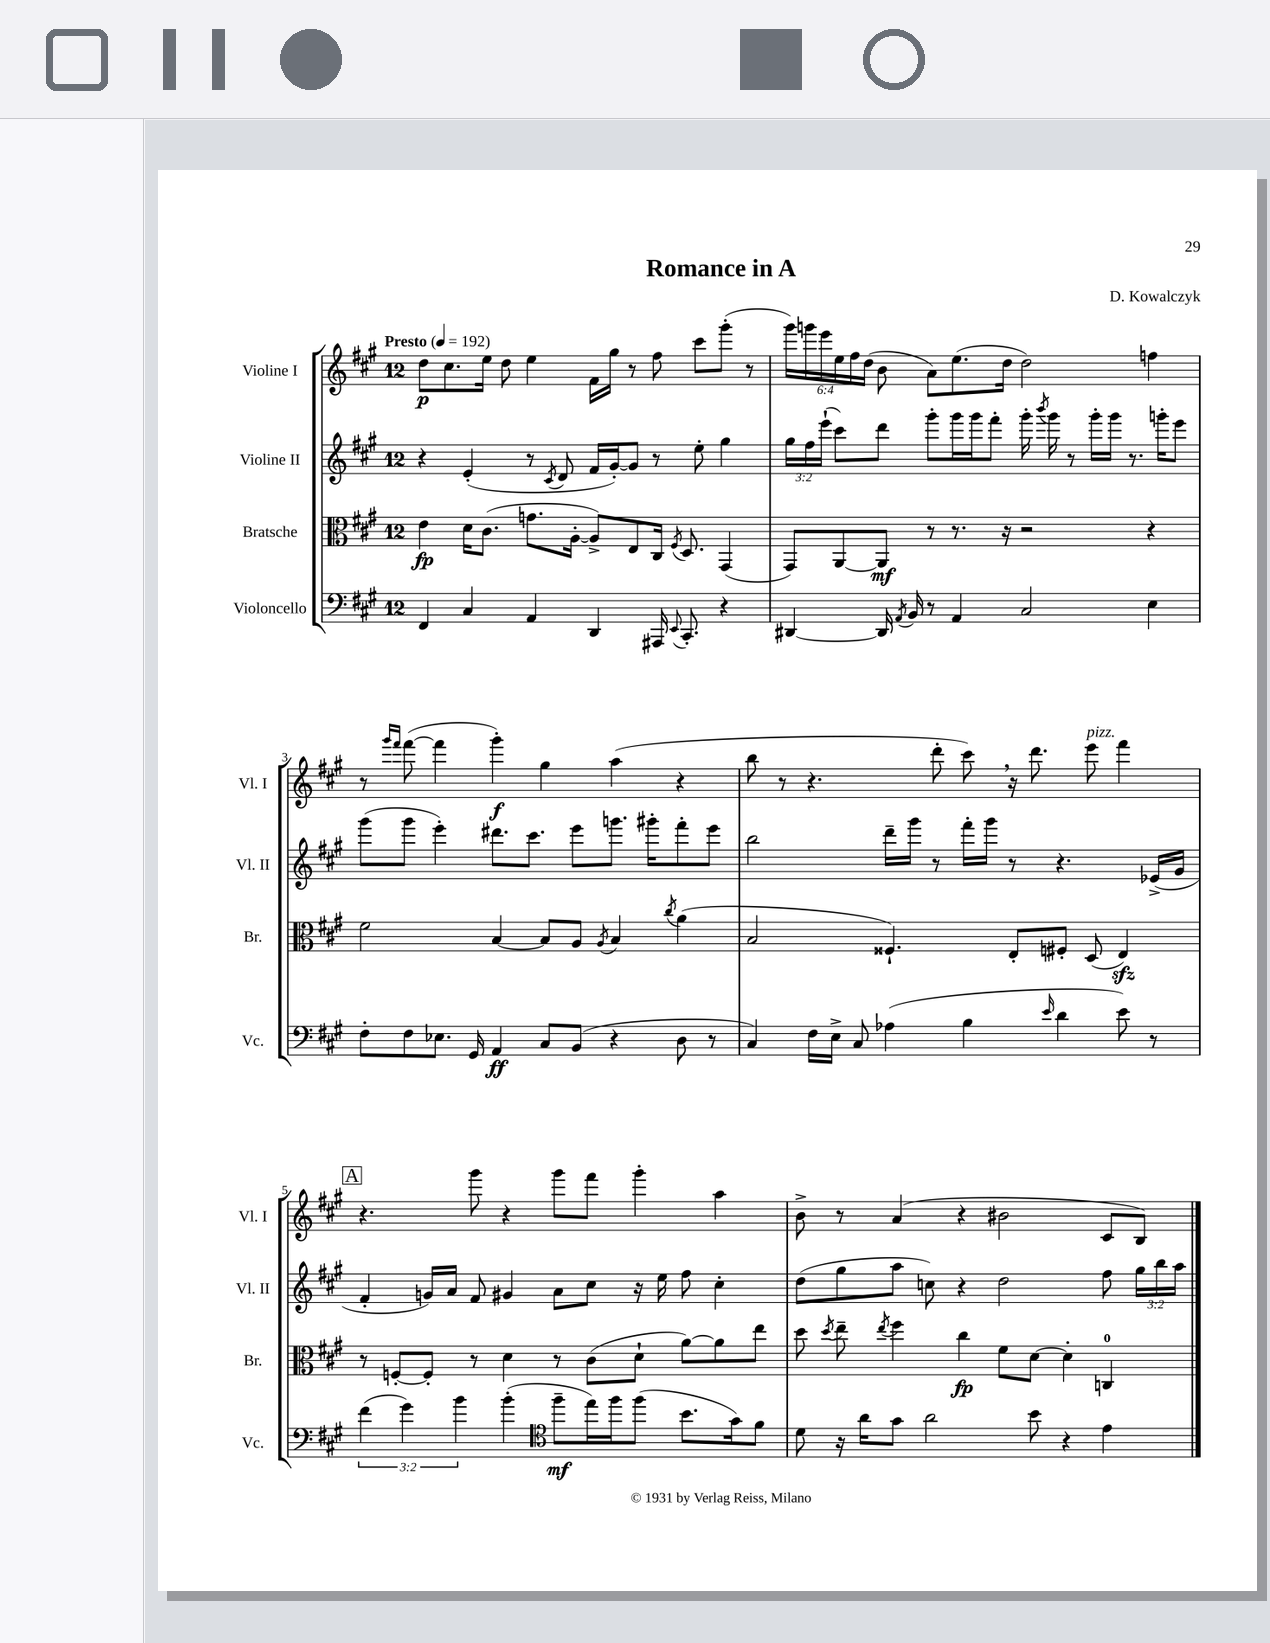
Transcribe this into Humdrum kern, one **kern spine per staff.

**kern	**kern	**kern	**kern
*staff4	*staff3	*staff2	*staff1
*clefF4	*clefC3	*clefG2	*clefG2
*k[f#c#g#]	*k[f#c#g#]	*k[f#c#g#]	*k[f#c#g#]
*M12/8	*M12/8	*M12/8	*M12/8
*MM192	*MM192	*MM192	*MM192
4FF#	4e	4r	8dd
.	.	.	8.cc#
4C#	16d	(4e'	.
.	(8.c#	.	16ee
.	.	.	8dd
4AA	8.g	8r	4ee
.	.	8qc#	.
.	.	8d	.
.	[16A'	.	.
4DD	8A^])	16f#	16f#
.	.	[16g#')	16gg#
.	8E	8g#]	8r
16AAA#	16C#	8r	8ff#
8qqEE	8qF#	.	.
8.CC#'	8.D	.	.
.	.	8ee'	8ccc#
4r	(4GG#	4gg#	(8ggg#'
.	.	.	8r
=	=	=	=
[4DD#	8GG#)	24gg#	24ggg#)
.	.	24ff#	24ggg
.	.	(24eee`	24eee
.	[8AA	8ccc#)	24ee
.	.	.	24ff#
.	.	.	(24dd
16DD#]	8AA]	8ddd	8b
8qAA	.	.	.
16BB	.	.	.
8r	8r	8ggg#'	8a)
4AA	8.r	16ggg#	(8.ee
.	.	16ggg#	.
.	.	8fff#'	.
.	16r	.	16dd
2C#	2r	16ggg#'	2dd)
.	.	8qbbb	.
.	.	16ggg#	.
.	.	8r	.
.	.	16ggg#'	.
.	.	16ggg#	.
.	.	8.r	.
4E	4r	.	4ff
.	.	16ggg'	.
.	.	8eee	.
=	=	=	=
8F#'	2f#	(8ggg#	8r
.	.	.	16qqggg#
.	.	.	16qqfff#
8F#	.	8ggg#	([8fff#
8.E-	.	4eee')	4fff#]
16GG#	.	.	.
4AA	[4B	8.ddd#	4ggg#')
.	.	8.ccc#	.
8C#	8B]	.	4gg#
(8BB	8A	8eee	.
.	8qA	.	.
4r	4B	8.ggg	(4aa
.	.	16ggg#'	.
.	8qcc#	.	.
8D	(4a	8fff#'	4r
8r	.	8eee	.
=	=	=	=
4C#)	2B	2bb	8bb
.	.	.	8r
16F#	.	.	4.r
16E^	.	.	.
8C#	.	.	.
(4A-	4.F##`)	16ddd~	.
.	.	16ggg#	.
.	.	8r	8ddd'
4B	.	16fff#'	8ccc#)
.	.	16ggg#	.
.	8E'	8r	16r
.	.	.	8.ddd
16qqe	.	.	.
4d	8F#'	4.r	.
.	(8D	.	8eee
8e)	4E)	.	4fff#
8r	.	(16e-^	.
.	.	16g#	.
=	=	=	=
(6f#	8r	4f#'	4.r
.	[8F'	.	.
6g#)	.	.	.
.	8F']	16g)	.
.	.	16a	.
6b	.	.	.
.	8r	8f#	8ggg#
(4b'	4d	4g#	4r
*clefC4	*	*	*
8ff#~	8r	8a	8ggg#
16ee)	(8c#	8cc#	8fff#
16ff#	.	.	.
(8ff#	8d`	16r	4ggg#'
.	.	16ee	.
8.b	[8a)	8ff#	.
.	8a]	4cc#'	4aa
16g#)	.	.	.
8f#	8ee	.	.
=	=	=	=
8d	8dd	(8dd	8b^
.	8qdd	.	.
16r	8ee~	8gg#	8r
16a	.	.	.
.	8qee	.	.
8g#	4ff#	8aa	(4a
2a	.	8cc)	.
.	4cc#	4r	4r
.	8f#	2dd	2b#
8b	[8d	.	.
4r	4d']	.	.
4e	4C	8ff#	8c#
.	.	24gg#	8B)
.	.	24bb	.
.	.	24aa	.
==	==	==	==
*-	*-	*-	*-
